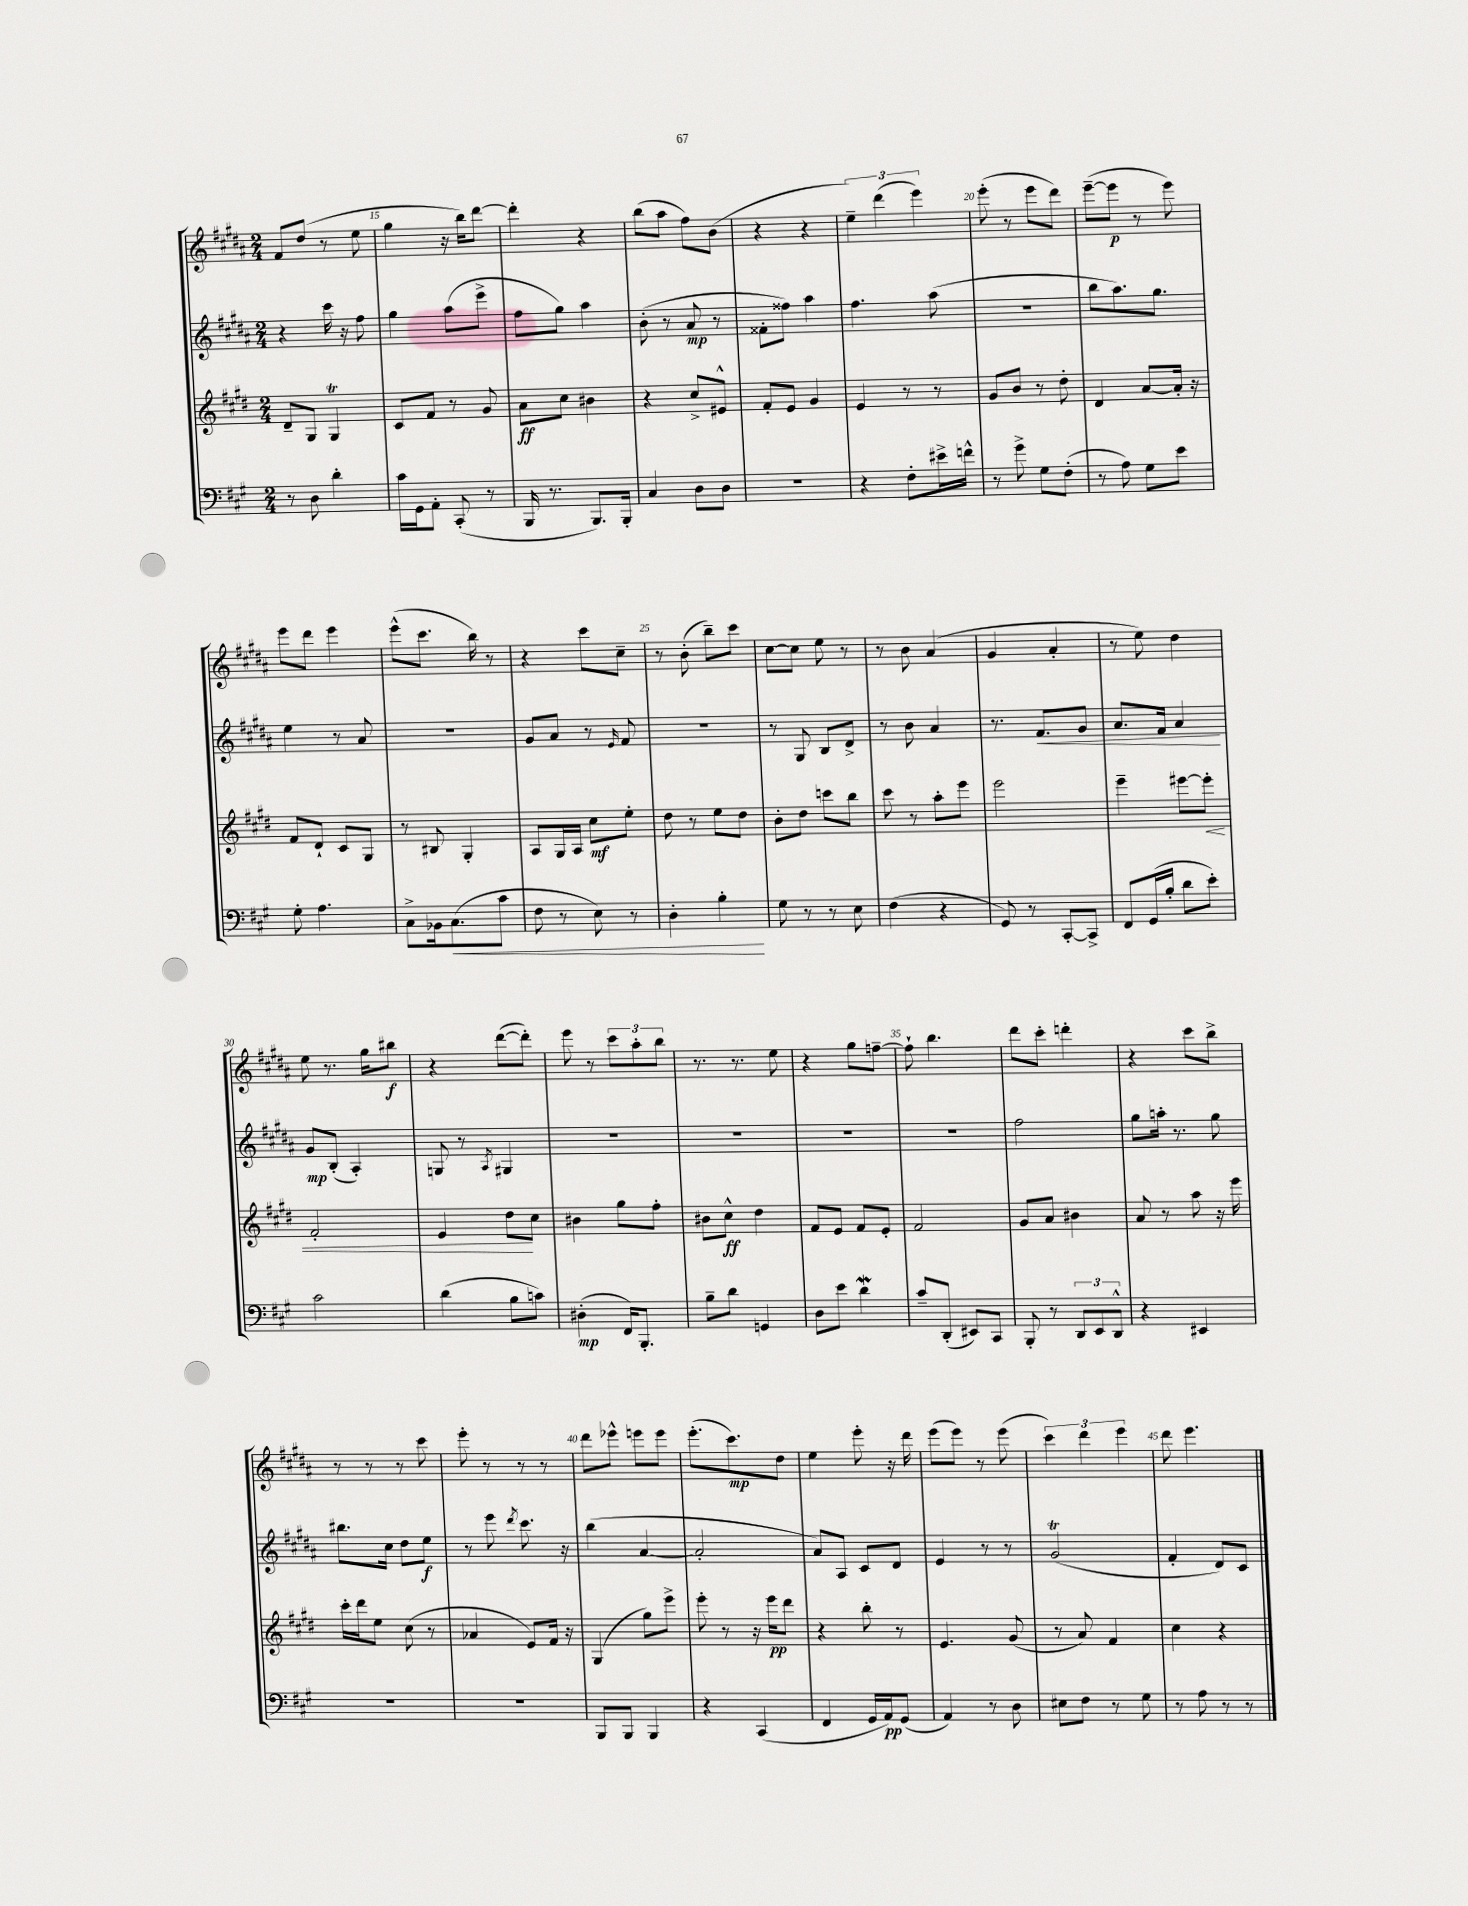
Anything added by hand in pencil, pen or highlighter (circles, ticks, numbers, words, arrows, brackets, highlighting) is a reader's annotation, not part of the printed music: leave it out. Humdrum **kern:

**kern	**kern	**kern	**kern
*staff4	*staff3	*staff2	*staff1
*clefF4	*clefG2	*clefG2	*clefG2
*k[f#c#g#]	*k[f#c#g#d#]	*k[f#c#g#d#a#]	*k[f#c#g#d#a#]
*M2/4	*M2/4	*M2/4	*M2/4
8r	8d#~/L	4r	8f#/L
8D\	8G#/J	.	(8dd#/J
4d'\	4G#/	16ccc#\	8r
.	.	16r	.
.	.	8ff#\	8ee\
=	=	=	=
16c#\LL	8c#/L	4gg#\	4gg#\
16GG#\J	.	.	.
8AA'\J	8f#/J	.	.
(8CC#'/	8r	(8aa#\L	16r
.	.	.	16bb\LK)
8r	8g#/	8eee^\J	[8ddd#\J
=	=	=	=
16BBB/	8a\L	8ff#\L	4ddd#'\]
8.r	.	.	.
.	8cc#\J	8gg#\J)	.
8.BBB/L)	4b#\	4aa#\	4r
16BBB'/Jk	.	.	.
=	=	=	=
4C#/	4r	(8b'\	(8bb\L
.	.	8r	8aa#\J
8D\L	8cc#^/L	8a#/	8ff#\L)
8D\J	8e#^^/J	8r	(8b\J
=	=	=	=
2r	8f#'/L	8f##'\L	4r
.	8e/J	8ff##\J)	.
.	4g#/	4aa#\	4r
=	=	=	=
4r	4e/	4.ff#\	6ee~\)
.	.	.	(6ddd#\
8F#'\L	8r	.	.
.	.	.	6eee\)
16e#^\L	8r	(8aa#\	.
16f^^\JJ	.	.	.
=	=	=	=
8r	8g#/L	2r	(8eee'\
8g#^\	8b/J	.	8r
8G#\L	8r	.	8eee\L
(8F#'\J	8dd#'\	.	8ddd#\J)
=	=	=	=
8r	4d#/	8bb\L	([8eee~\L
8A\)	.	8.aa#\)	8eee\]J
8G#\L	[8a/L	.	8r
.	.	8.gg#\J	.
8e\J	16a'/]Jk	.	8eee\)
.	16r	.	.
=	=	=	=
8G#'\	8f#/L	4ee\	8eee\L
4.A\	8d#`/J	.	8ddd#\J
.	8c#/L	8r	4eee\
.	8G#/J	8a#/	.
=	=	=	=
8C#^\L	8r	2r	(8eee^^\L
16BB-\k	8B#/	.	8.ccc#\J
(8.C#\	.	.	.
.	4G#'/	.	.
.	.	.	16bb\)
8c#\J	.	.	8r
=	=	=	=
8F#\	8A/L	8g#/L	4r
8r	16G#/L	8a#/J	.
.	16A/JJ	.	.
8E\)	8cc#\L	8r	8ccc#\L
.	.	16qqe/	.
8r	8ee'\J	8f#/	8cc#~\J
=	=	=	=
4D'\	8dd#\	2r	8r
.	8r	.	(8b'\
4B'\	8ee\L	.	8bb~\L)
.	8dd#\J	.	8ccc#\J
=	=	=	=
8G#\	8b'\L	8r	[8cc#\L
8r	8dd#\J	8G#/	8cc#\]J
8r	8ccc\L	8B/L	8ee\
8E\	8bb\J	8d#^/J	8r
=	=	=	=
(4F#\	8ccc#\	8r	8r
.	8r	8b\	8b\
4r	8aa'\L	4a#/	(4a#/
.	8eee\J	.	.
=	=	=	=
8GG#/)	2eee\	8.r	4g#/
8r	.	.	.
.	.	8.f#/L	.
[8CC#'/L	.	.	4a#'/
8CC#^/]J	.	8g#/J	.
=	=	=	=
8FF#/L	4eee~\	8.a#/L	8r
(16GG#/L	.	.	8ee\)
16B'/JJ	.	16f#/Jk	.
8d\L	[8eee#\L	4a#/	4dd#\
8e'\J)	8eee#'\]J	.	.
=	=	=	=
2c#\	2f#'/	8g#/L	8ee\
.	.	(8B'/J	8.r
.	.	4A#'/)	.
.	.	.	16gg#\LK
.	.	.	8bb#\J
=	=	=	=
(4d\	4e/	8G/	4r
.	.	8r	.
.	.	8qA#/	.
8B\L	8dd#\L	4G#/	([8ddd#\L
8c\J)	8cc#\J	.	8ddd#'\]J)
=	=	=	=
(4D#'\	4b#\	2r	8eee\
.	.	.	8r
16FF#/LK)	8gg#\L	.	12ccc#\L
8.BBB'/J	.	.	.
.	.	.	12aa#'\
.	8ff#'\J	.	.
.	.	.	12bb\J
=	=	=	=
8B~\L	8b#\L	2r	8.r
8d\J	8cc#^^\J	.	.
.	.	.	8.r
4GG/	4dd#\	.	.
.	.	.	8ee\
=	=	=	=
8D\L	8f#/L	2r	4r
8e\J	8e/J	.	.
4d\	8f#/L	.	8gg#\L
.	8e'/J	.	[8ff~\J
=	=	=	=
8c#~/L	2f#/	2r	8ff`\]
(8DD'/J	.	.	4.bb\
8EE#/L)	.	.	.
8CC#/J	.	.	.
=	=	=	=
8BBB'/	8g#/L	2ff#\	8ddd#\L
8r	8a/J	.	8ccc#'\J
12DD/L	4b#\	.	4ddd'\
12EE/	.	.	.
12DD^^/J	.	.	.
=	=	=	=
4r	8a/	8gg#\L	4r
.	8r	16aa'\Jk	.
.	.	8.r	.
4EE#/	8aa\	.	8ccc#\L
.	16r	8gg#\	8bb^\J
.	16eee\	.	.
=	=	=	=
2r	16ccc#'\LL	8.bb#\L	8r
.	16ddd#\J	.	.
.	8ee\J	.	8r
.	.	16cc#\Jk	.
.	(8cc#\	8dd#\L	8r
.	8r	8ee\J	8ccc#\
=	=	=	=
2r	4a-/	8r	8eee'\
.	.	8eee\	8r
.	.	8qddd#/	.
.	8e/L)	8.ccc#\	8r
.	16f#/Jk	.	8r
.	16r	16r	.
=	=	=	=
8BBB/L	(4G#/	(4bb\	8ddd#\L
8BBB/J	.	.	8eee-^^\J
4BBB/	8gg#\L)	[4a#/	8eee\L
.	8eee^\J	.	8eee\J
=	=	=	=
4r	8eee'\	2a#'/]	(8.eee'\L
.	8r	.	.
.	.	.	8.ccc#\)
(4CC#/	16r	.	.
.	16eee\LK	.	.
.	8ddd#\J	.	8dd#\J
=	=	=	=
4FF#/	4r	8a#/L)	4ee\
.	.	8A#/J	.
16GG#/LL	8bb'\	8c#/L	8eee'\
16AA/J)	.	.	.
(8GG#/J	8r	8d#/J	16r
.	.	.	16ddd#\
=	=	=	=
4AA/)	4.e/	4e/	(8eee\L
.	.	.	8eee\J)
8r	.	8r	8r
8D\	(8g#/	8r	(8eee\
=	=	=	=
8E#\L	8r	(2g#/	6ccc#\)
8F#\J	8a/)	.	.
.	.	.	6ddd#\
8r	4f#/	.	.
.	.	.	6eee\
8G#\	.	.	.
=	=	=	=
8r	4cc#\	4f#'/	8ddd#\
8A\	.	.	4.eee\
8r	4r	8d#/L)	.
8r	.	8c#/J	.
==	==	==	==
*-	*-	*-	*-
